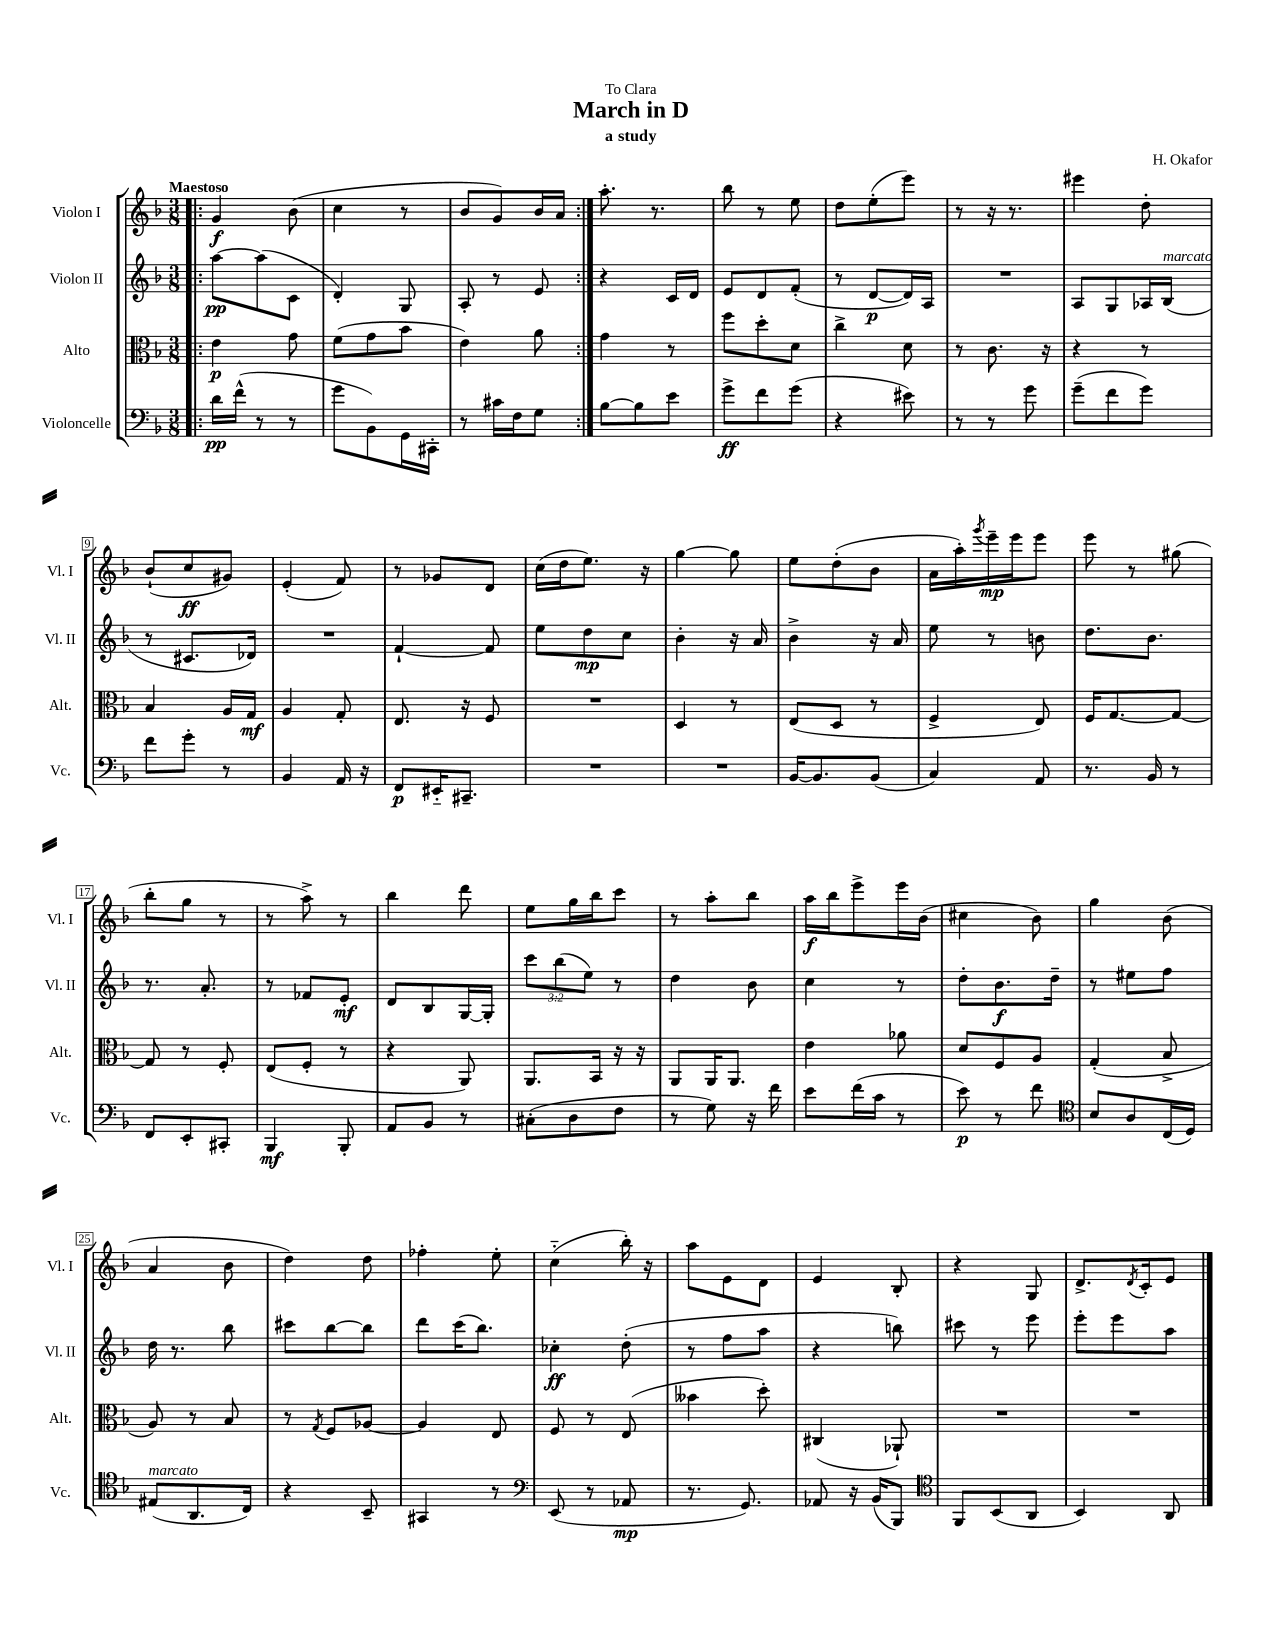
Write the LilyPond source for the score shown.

\header { title = "March in D" composer = "H. Okafor" subtitle = "a study" dedication = "To Clara" }
<<
\new StaffGroup <<
\new Staff = "s0" \with { instrumentName = "Violon I" shortInstrumentName = "Vl. I" } {
    \clef treble \key f \major \numericTimeSignature \time 3/8 \tempo "Maestoso"
    \repeat volta 2 { \bar ".|:" g'4\f bes'8( |
    c''4 r8 |
    bes'8 g'8) bes'16 a'16 | }
    a''8.-. r8. |
    bes''8 r8 e''8 |
    d''8 e''8-.( e'''8) |
    r8 r16 r8. |
    eis'''4 d''8-. |
    bes'8-!( c''8\ff gis'8) |
    e'4-.( f'8) |
    r8 ges'8 d'8 |
    c''16( d''16 e''8.) r16 |
    g''4~ g''8 |
    e''8 d''8-.( bes'8 |
    a'16 a''16-.) \acciaccatura { g'''8 } e'''16--\mp e'''16 e'''8 |
    e'''8 r8 gis''8( |
    bes''8-. g''8 r8 |
    r8 a''8->) r8 |
    bes''4 d'''8 |
    e''8 g''16 bes''16 c'''8 |
    r8 a''8-. bes''8 |
    a''16\f bes''16 e'''8-> e'''16 bes'16( |
    cis''4 bes'8) |
    g''4 bes'8( |
    a'4 bes'8 |
    d''4) d''8 |
    fes''4-. e''8-. |
    c''4-_( bes''16-.) r16 |
    a''8 e'8 d'8 |
    e'4 bes8-. |
    r4 g8 |
    d'8.-> \acciaccatura { d'8 } c'16-. e'8 \bar "|." |
}
\new Staff = "s1" \with { instrumentName = "Violon II" shortInstrumentName = "Vl. II" } {
    \clef treble \key f \major \numericTimeSignature \time 3/8 \override Staff.TupletNumber.text = #tuplet-number::calc-fraction-text
    \repeat volta 2 { \bar ".|:" a''8~\pp a''8( c'8 |
    d'4-.) g8 |
    a8-. r8 e'8 | }
    r4 c'16 d'16 |
    e'8 d'8 f'8-.( |
    r8 d'8~\p d'16) a16 |
    R4. |
    a8 g8 aes16 bes16^\markup { \italic "marcato" }( |
    r8 cis'8. des'16) |
    R4. |
    f'4~-! f'8 |
    e''8 d''8\mp c''8 |
    bes'4-. r16 a'16 |
    bes'4-> r16 a'16 |
    e''8 r8 b'8 |
    d''8. bes'8. |
    r8. a'8.-. |
    r8 fes'8 e'8-.\mf |
    d'8 bes8 g16~ g16-. |
    \tuplet 3/2 { c'''8 bes''8( e''8) } r8 |
    d''4 bes'8 |
    c''4 r8 |
    d''8-. bes'8.\f d''16-- |
    r8 eis''8 f''8 |
    d''16 r8. bes''8 |
    cis'''8 bes''8~ bes''8 |
    d'''8 c'''16( bes''8.) |
    ces''4-.\ff d''8-.( |
    r8 f''8 a''8 |
    r4 b''8) |
    cis'''8 r8 e'''8 |
    e'''8-. e'''8 a''8 \bar "|." |
}
\new Staff = "s2" \with { instrumentName = "Alto" shortInstrumentName = "Alt." } {
    \clef alto \key f \major \numericTimeSignature \time 3/8
    \repeat volta 2 { \bar ".|:" e'4\p g'8 |
    f'8( g'8 bes'8 |
    e'4) a'8 | }
    g'4 r8 |
    f''8 d''8-. d'8 |
    c''4-> d'8 |
    r8 c'8. r16 |
    r4 r8 |
    bes4 a16 g16\mf |
    a4 g8-. |
    e8. r16 f8 |
    R4. |
    d4 r8 |
    e8( d8 r8 |
    f4-> e8) |
    f16 g8.~ g8~ |
    g8 r8 f8-. |
    e8( f8-. r8 |
    r4 a,8) |
    a,8. bes,16 r16 r16 |
    a,8 a,16 a,8. |
    e'4 aes'8 |
    d'8 f8 a8 |
    g4-.( bes8-> |
    a8) r8 bes8 |
    r8 \acciaccatura { g8 } f8 aes8~ |
    aes4 e8 |
    f8 r8 e8( |
    beses'4 d''8-.) |
    cis4( aes,8-!) |
    R4. |
    R4. \bar "|." |
}
\new Staff = "s3" \with { instrumentName = "Violoncelle" shortInstrumentName = "Vc." } {
    \clef bass \key f \major \numericTimeSignature \time 3/8
    \repeat volta 2 { \bar ".|:" d'16\pp f'16-^( r8 r8 |
    g'8 bes,8) g,16 cis,16-. |
    r8 cis'16 f16 g8 | }
    bes8~ bes8 e'8 |
    g'8->\ff f'8 g'8( |
    r4 eis'8) |
    r8 r8 g'8 |
    g'8--( f'8 g'8) |
    f'8 g'8-. r8 |
    bes,4 a,16 r16 |
    f,8\p eis,16-_ cis,8.-- |
    R4. |
    R4. |
    bes,16~ bes,8. bes,8( |
    c4) a,8 |
    r8. bes,16 r8 |
    f,8 e,8-. cis,8-. |
    bes,,4\mf bes,,8-. |
    a,8 bes,8 r8 |
    cis8-.( d8 f8 |
    r8 g8) r16 f'16 |
    e'8 f'16( c'16 r8 |
    e'8\p) r8 f'8 |
    \clef tenor bes8 a8 c16( d16) |
    eis8^\markup { \italic "marcato" }( a,8. c16) |
    r4 bes,8-- |
    gis,4 r8 |
    \clef bass e,8( r8 aes,8\mp |
    r8. g,8.) |
    aes,8 r16 bes,16( bes,,8) |
    \clef tenor f,8 bes,8( a,8 |
    bes,4) a,8 \bar "|." |
}
>>
>>
\layout { \context { \Score \override BarNumber.stencil = #(make-stencil-boxer 0.1 0.3 ly:text-interface::print) } }
